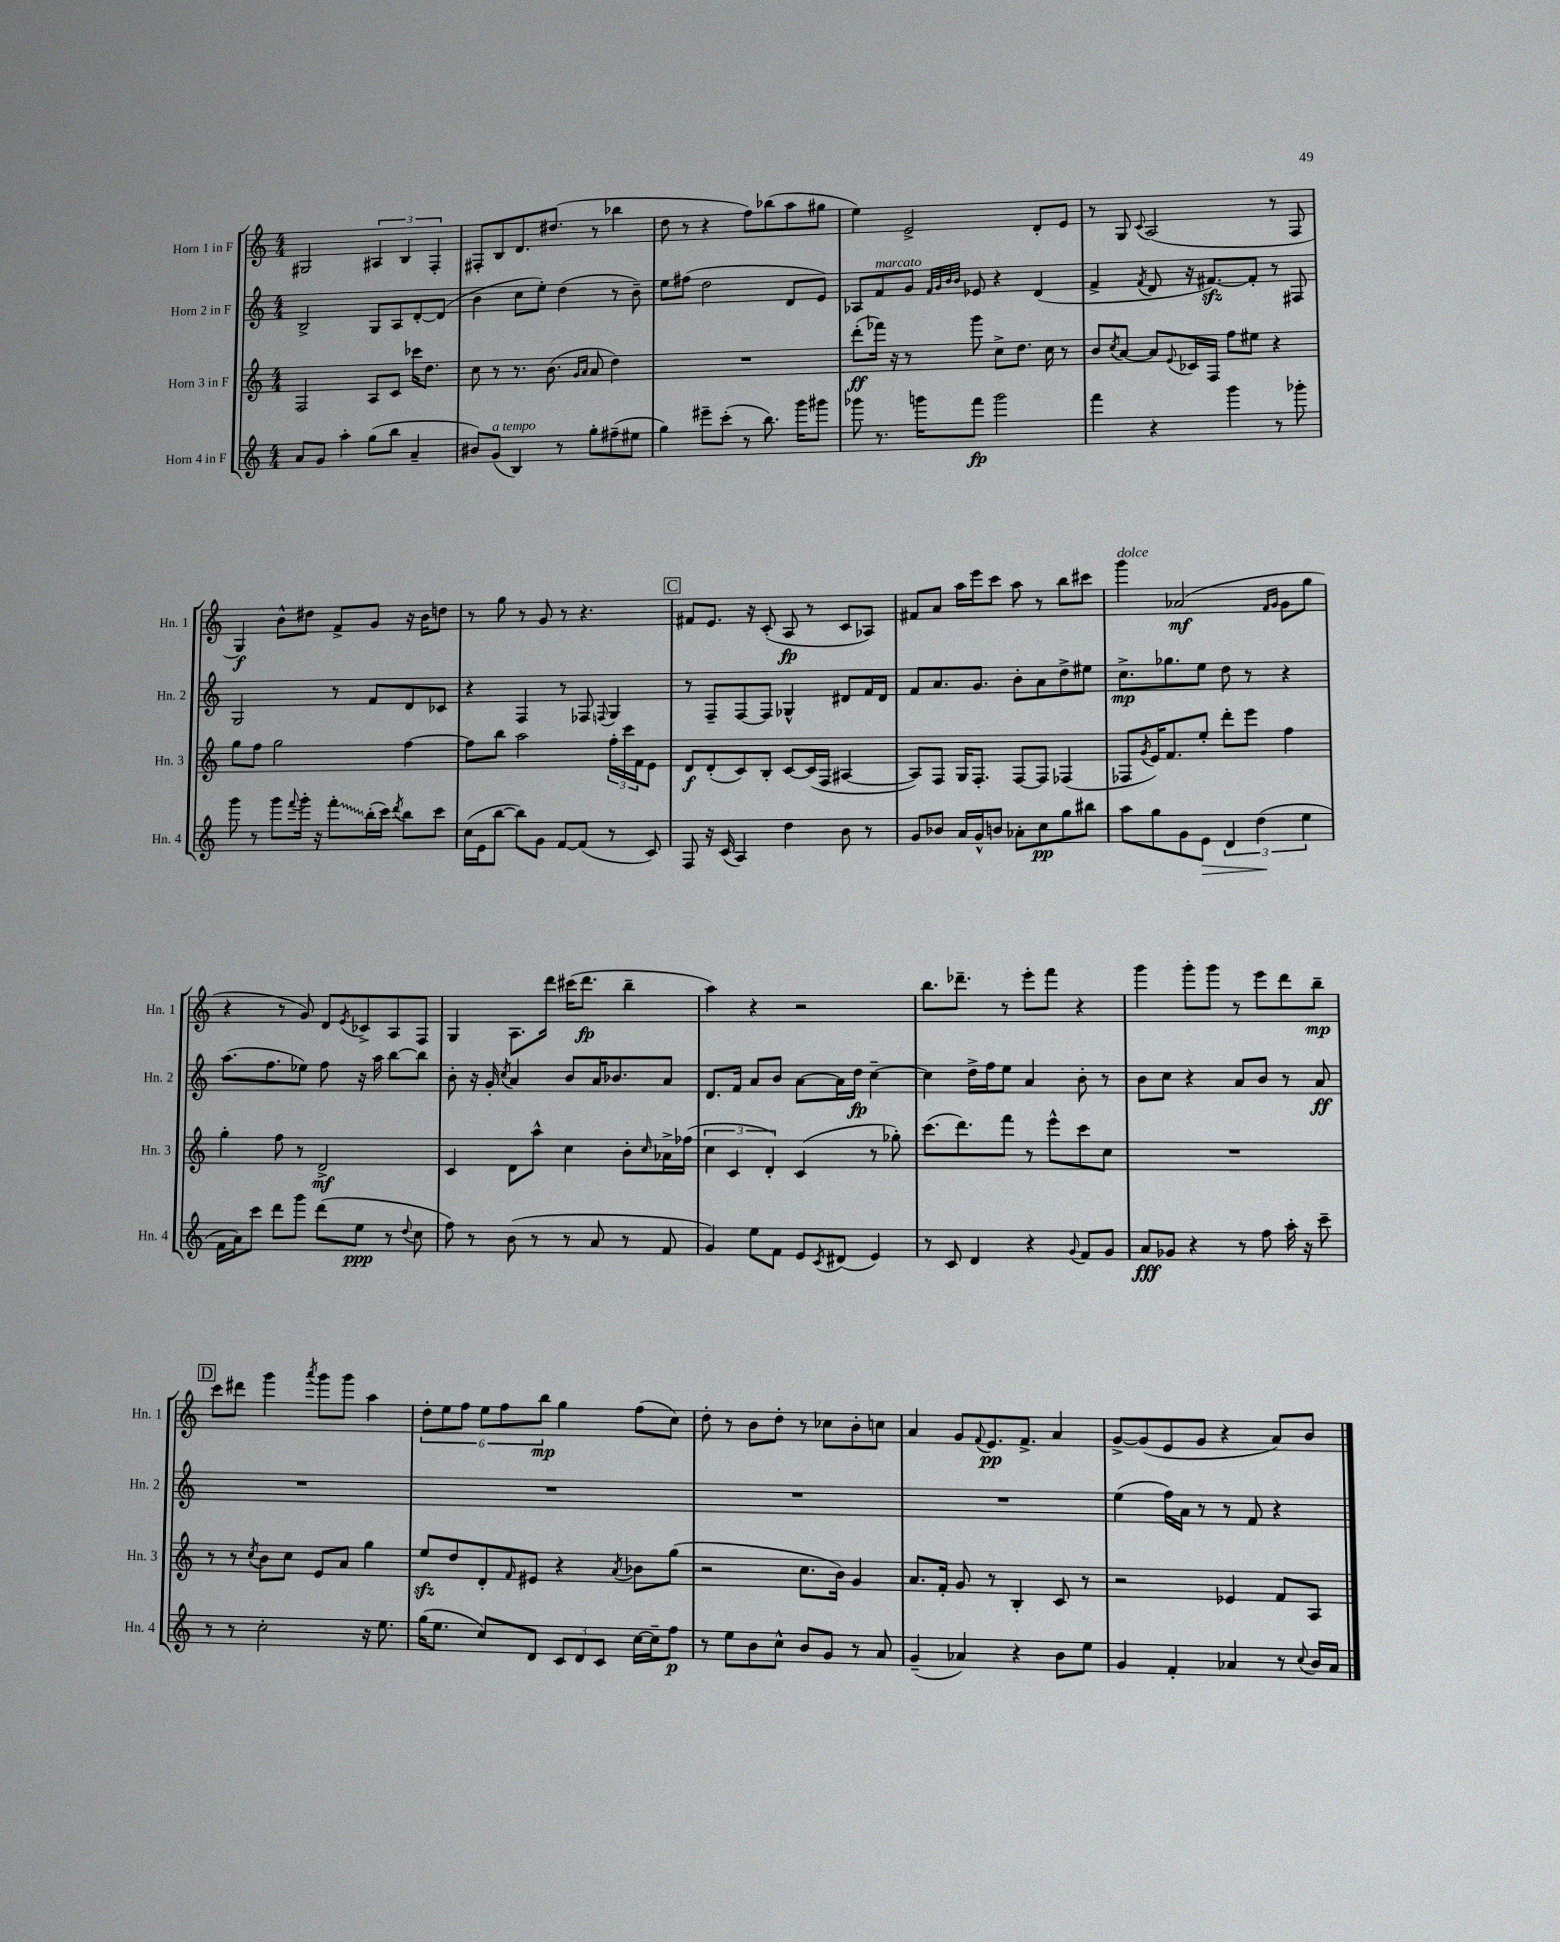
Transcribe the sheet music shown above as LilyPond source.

<<
\new StaffGroup <<
\new Staff = "s0" \with { instrumentName = "Horn 1 in F" shortInstrumentName = "Hn. 1" } {
    \clef treble \key c \major \numericTimeSignature \time 4/4
    gis2 \tuplet 3/2 { ais4 b4 f4-. } |
    fis8-. b8 d'8. dis''8.( r8 bes''4 |
    d''8 r8 r4 f''8) bes''8( a''8 gis''8 |
    e''4) e'2-> d'8-. e'8 |
    r8 g8 \appoggiatura { c'8 } a2( r8 f8 |
    g4\f) b'8-^ dis''8 f'8-> g'8 r16 b'16 d''8 |
    r8 g''8 r8 g'8 r8 r4. |
    \mark \markup { \box "C" } fis'8 e'8. r16 c'8-.( a8\fp r8 c'8 aes8) |
    fis'8 a'8 a''16 e'''16 c'''8 a''8 r8 b''8 cis'''8 |
    g'''4^\markup { \italic "dolce" } aes'2\mf( \grace { f'16 g'16 } g'8 g''8 |
    r4 r8 g'8) d'8 \acciaccatura { e'8 } ces'8-> a8 f8 |
    g4 a8. d'''16 cis'''16( d'''8.\fp b''4-- |
    a''4) r4 r2 |
    b''8. des'''8.-- r8 e'''8-. f'''8 r4 |
    g'''4 g'''8-. g'''8 r8 e'''8 d'''8 b''8--\mp |
    \mark \markup { \box "D" } c'''8 dis'''8 g'''4 \acciaccatura { a'''8 } g'''8 g'''8 a''4 |
    \tuplet 6/4 { d''8-. e''8 f''8 e''8 f''8 b''8\mp } g''4 f''8( c''8) |
    d''8-. r8 b'8 d''8-. r8 ces''8 b'8-. c''8 |
    a'4 g'8 \appoggiatura { f'8 } e'8.\pp f'8.-> a'4 |
    g'8~-> g'8( e'8 g'8 r4 a'8) b'8 \bar "|." |
}
\new Staff = "s1" \with { instrumentName = "Horn 2 in F" shortInstrumentName = "Hn. 2" } {
    \clef treble \key c \major \numericTimeSignature \time 4/4
    b2-> g8 a8 d'8~-. d'8( |
    b'4 c''8 e''8-.) d''4( r8 b'8--) |
    e''8 fis''8( d''2 d'8 e'8) |
    aes8 f'8^\markup { \italic "marcato" } g'8 \grace { f'32 g'32 b'32 b'32 } ees'8 r4 d'4( |
    f'4-> \acciaccatura { f'8 } d'8 r16 fis'8.~\sfz) fis'8-. r8 fis8 |
    g2 r8 f'8 d'8 ces'8 |
    r4 f4 r8 fes8 \appoggiatura { f8 } g4 |
    \mark \markup { \box "C" } r8 f8-- f8~ f8 ges4-^ dis'8 f'16 dis'16 |
    f'8 a'8. g'8. b'8-. a'8 d''8-> eis''8 |
    c''8.->\mp ges''8. e''8 d''8 r8 r4 |
    a''8.( f''8. ees''8) f''8 r16 a''16 b''8~ b''8 |
    b'8-. r16 g'16-. \acciaccatura { c''8 } a'4 b'8 a'16 bes'8. a'8 |
    d'8. f'16 a'8 b'8 a'8~ a'16 d''16\fp c''4~-- |
    c''4 d''16-> f''16 e''8 a'4 b'8-. r8 |
    b'8 c''8 r4 a'8 b'8 r8 a'8\ff |
    \mark \markup { \box "D" } R1 |
    R1 |
    R1 |
    R1 |
    e''4( f''16) a'16 r8 r8 f'8 r4 \bar "|." |
}
\new Staff = "s2" \with { instrumentName = "Horn 3 in F" shortInstrumentName = "Hn. 3" } {
    \clef treble \key c \major \numericTimeSignature \time 4/4
    f2 a8 c'8 ces'''16 d''8. |
    c''8 r8 r8. b'8.( \grace { g'16 a'16 } a'8 d''4) |
    R1 |
    d'''8-.\ff( fes'''16) r16 r8 g'''8 c''8-> d''8. c''16 r8 |
    b'8 \acciaccatura { c''8 } a'8~ a'8 \appoggiatura { e'8 } ces'16 f16 f''8 eis''8 r4 |
    g''8 f''8 g''2 f''4~ |
    f''8 b''8 a''2 \tuplet 3/2 { f''16-. c'''16 f'16 } e'8 |
    \mark \markup { \box "C" } d'8\f d'8-.( c'8) b8-. c'8~ c'16( f16 ais4~ |
    ais8) f8 g16 f8.-. f8~ f8 fes4( |
    fes8 \acciaccatura { g'8 } e'16) f'8. e''8-. d'''8-. e'''8 f''4 |
    g''4-. f''8 r8 d'2->\mf |
    c'4 d'8 a''8-^ c''4 b'8-. \grace { c''16 } aes'16-> fes''16( |
    \tuplet 3/2 { c''4 c'4 d'4-.) } c'4( r8 ges''8-.) |
    c'''8.( d'''8.) f'''8 r8 e'''8-^ c'''8 c''8 |
    R1 |
    \mark \markup { \box "D" } r8 r8 \acciaccatura { c''8 } b'8 c''8 e'8 a'8 g''4 |
    e''8\sfz d''8 d'8-. \grace { f'16 } eis'8 r4 \acciaccatura { a'8 } bes'8 g''8( |
    r2 c''8. b'16) g'4 |
    a'8. f'16-. g'8 r8 b4-. c'8 r8 |
    r2 ees'4 f'8 a8 \bar "|." |
}
\new Staff = "s3" \with { instrumentName = "Horn 4 in F" shortInstrumentName = "Hn. 4" } {
    \clef treble \key c \major \numericTimeSignature \time 4/4
    a'8 g'8 a''4-. g''8( b''8 a'4-- |
    bis'8) g'8^\markup { \italic "a tempo" }( b4) r8 g''8-. fis''8--( eis''8 |
    g''4) eis'''8-- c'''8-.( r8 b''8.) g'''16 gis'''8 |
    ges'''8 r8. g'''16 f'''8\fp g'''2 |
    f'''4 r4 g'''4 r8 ges'''8-. |
    g'''8 r8 g'''8 \appoggiatura { f'''8 } g'''16-. r16 \once \override Glissando.style = #'zigzag f'''8-.\glissando b''16-.( c'''16) \acciaccatura { d'''8 } b''8 c'''8 |
    c''16( e'16 b''8~ b''8) g'8 f'8~ f'8( r8 c'8) |
    \mark \markup { \box "C" } f8 r16 c'16( a4) d''4 b'8 r8 |
    g'8 bes'8 a'16 g'16-^ b'8 aes'8-. c''8\pp g''8 bis''8 |
    a''8 g''8 g'8 e'8\> \tuplet 3/2 { d'4 d''4\!( e''4 } |
    f'16 a'16) c'''8 d'''8 g'''8 d'''8( e''8\ppp r8 \appoggiatura { d''8 } c''8 |
    f''8) r8 b'8( r8 r8 a'8 r8 f'8 |
    g'4) e''8 f'8 e'8 \acciaccatura { c'8 } dis'8( e'4) |
    r8 c'8 d'4 r4 \appoggiatura { g'8 } f'8 g'8 |
    a'8\fff ges'8 r4 r8 f''8 a''16-. r16 c'''8-- |
    \mark \markup { \box "D" } r8 r8 c''2-. r16 e''8. |
    g''16( e''8. c''8) d'8 \tuplet 3/2 { c'8 d'8 c'8 } c''16~ c''16-- f''8\p |
    r8 e''8 b'8 c''8-^ b'8 g'8 r8 a'8 |
    g'4--( aes'4) r4 b'8 e''8 |
    g'4 f'4-. aes'4 r8 \appoggiatura { c''8 } b'16 aes'16 \bar "|." |
}
>>
>>
\layout { \context { \Score \remove "Bar_number_engraver" } }
